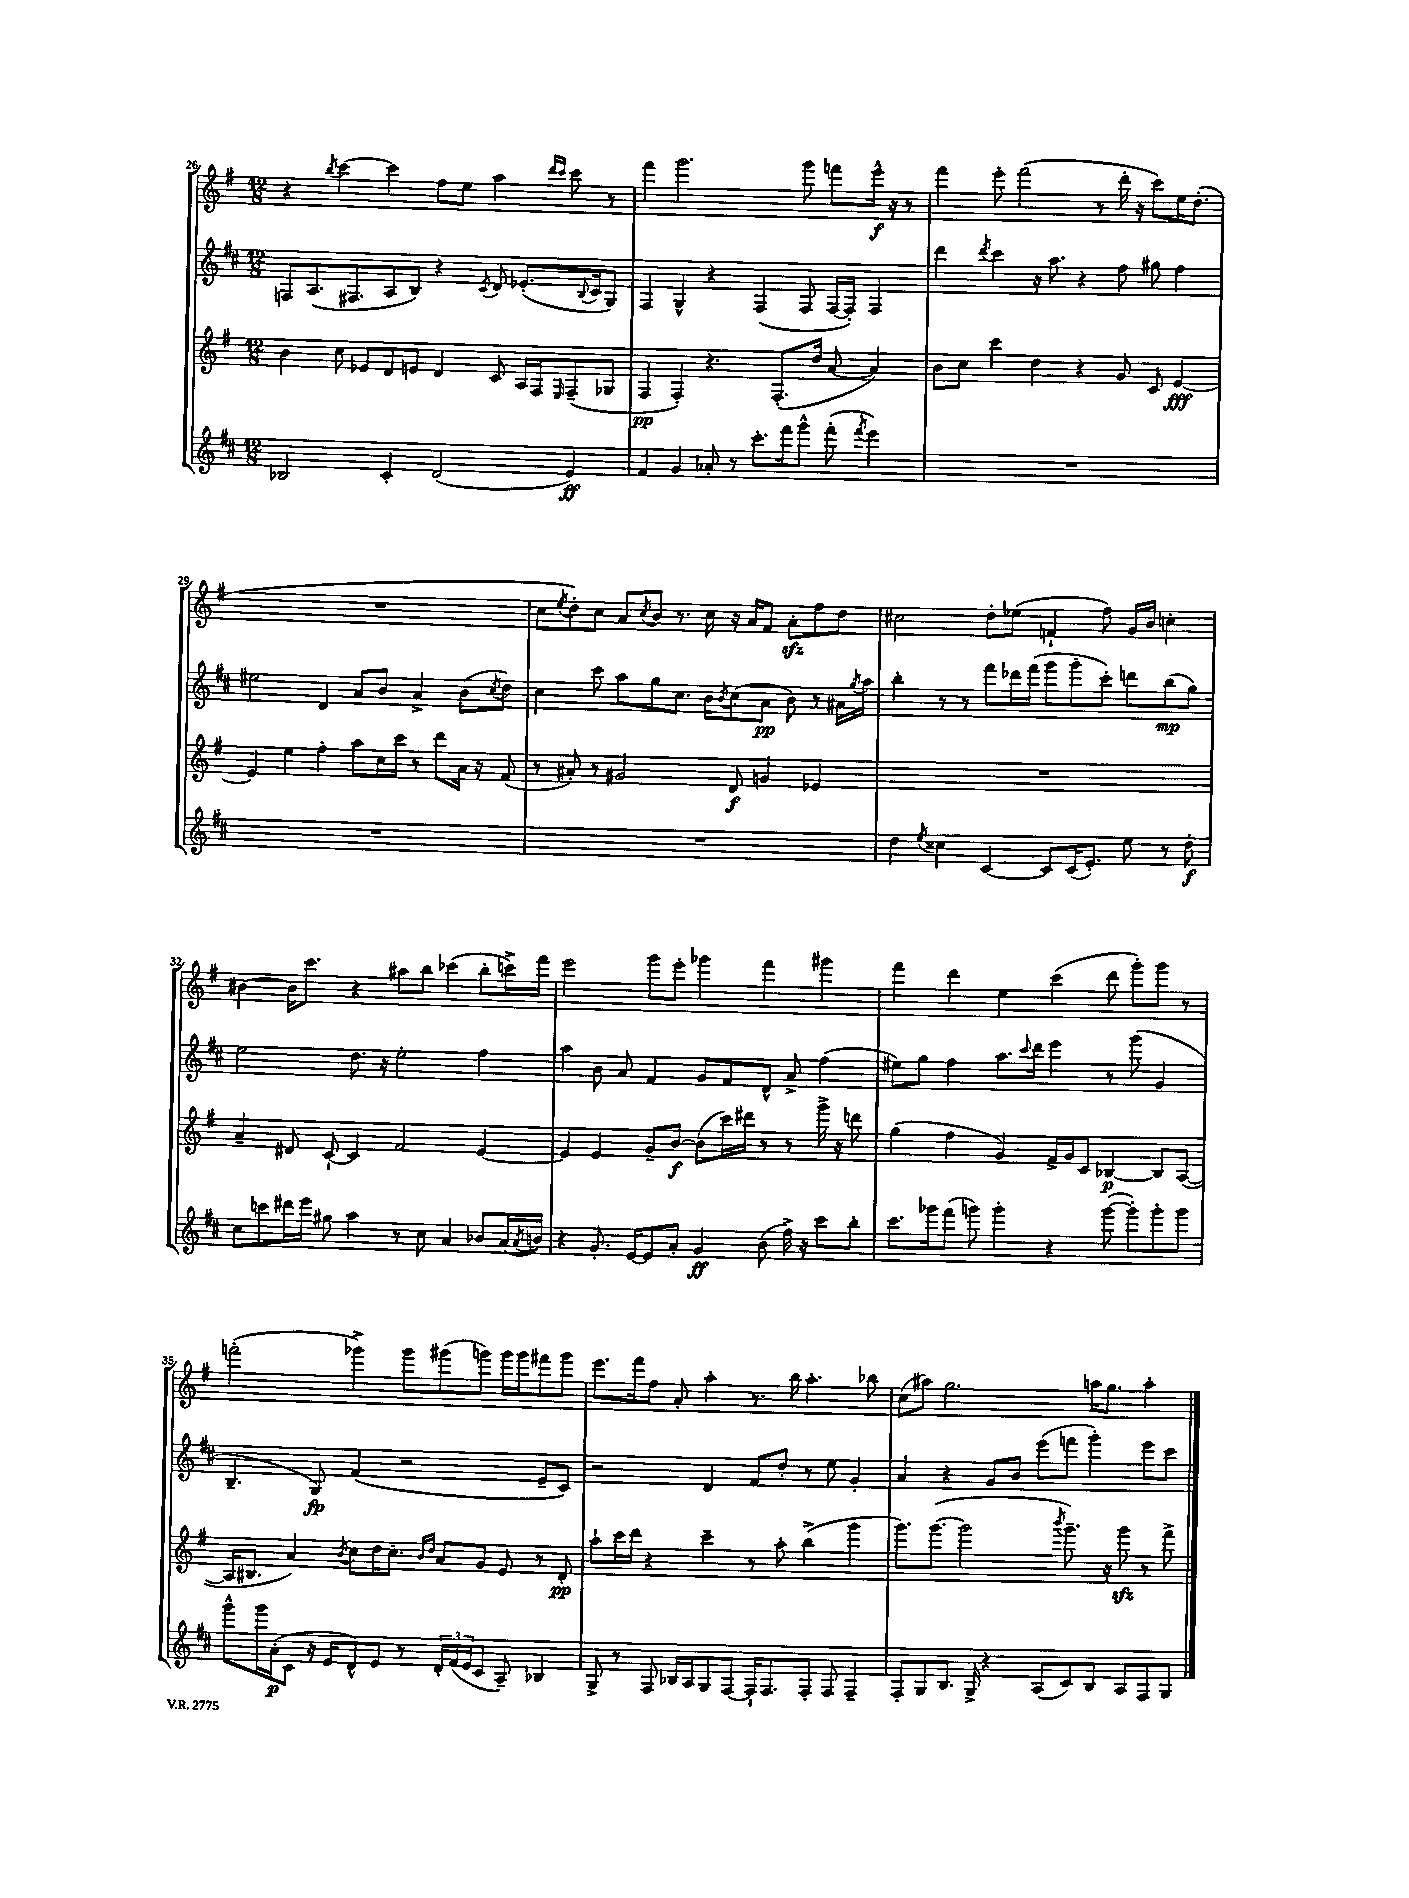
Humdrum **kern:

**kern	**kern	**kern	**kern
*staff4	*staff3	*staff2	*staff1
*clefG2	*clefG2	*clefG2	*clefG2
*k[f#c#]	*k[f#]	*k[f#c#]	*k[f#]
*M12/8	*M12/8	*M12/8	*M12/8
2B-/	4b\	8F/L	4r
.	.	(8.A/	.
.	.	.	8qbb/
.	8cc\	.	[4ccc\
.	.	8.F#/	.
.	8e-/L	.	.
4c#'/	8d/	8A/	4ccc\]
.	8e/J	8B/J)	.
(2d/	4d/	4r	8ff#\L
.	.	.	8ee\J
.	.	8qc#/	.
.	8c/	8d/	4aa\
.	16A/LL	(8.e-'/L	.
.	16F#/J	.	.
.	.	.	16qqddd/LL
.	16qqE/	.	16qqccc/JJ
4e/)	(8F#~/	.	8ccc\
.	.	8qqB/	.
.	.	16c#/k	.
.	8G-/J	8G/J)	8r
=	=	=	=
4f#/	4F#/	4F#/	4fff#\
4g/	4F#'/)	4G^^/	2.ggg\
8a-'/	4.r	4r	.
8r	.	.	.
8.ccc#'\L	.	(4F#/	.
.	(8.F#'/L	.	.
16fff#\k	.	.	.
8ggg^^\J	.	8F#/	8ggg\
.	16dd/Jk	.	.
(8fff#'\	[8a/	[16F#/LL	8fff\L
.	.	16F#'/]JJ)	.
8qfff#/	.	.	.
4eee\)	4a/])	4F#/	16eee^^\Jk
.	.	.	16r
.	.	.	8r
=	=	=	=
1.r	8b\L	4ddd\	4fff#\
.	8cc\J	.	.
.	.	8qddd/	.
.	4ccc\	4ccc#\	8eee'\
.	.	.	(2fff#\
.	4dd\	16r	.
.	.	8.aa\	.
.	4r	4r	.
.	.	.	8r
.	8g/	8ff#\	16ddd'\
.	.	.	16r
.	8c/	8gg#\	8ccc\L)
.	[4e/	4ff#\	16ee\K
.	.	.	(8.dd'\J
=	=	=	=
1.r	4e/]	2ee#\	1.r
.	4ee\	.	.
.	4ff#'\	4d/	.
.	8aa\L	8a/L	.
.	16cc\L	8b/J	.
.	16ccc\JJ	.	.
.	8r	4a^/	.
.	8ddd\L	.	.
.	16a\Jk	(8b\L	.
.	16r	.	.
.	.	8qcc#/	.
.	(8f#/	8dd\J)	.
=	=	=	=
1.r	8r	4cc#\	8cc\L
.	.	.	8qee/
.	8a#'/)	.	8dd'\)
.	8r	8ccc#\	8cc\J
.	2g#/	8aa\L	8a/L
.	.	.	8qcc/
.	.	8gg\	8b/J
.	.	8.cc#\J	8.r
.	.	16b\LK	16cc\
.	.	8qb/	.
.	8d/	(8cc#\	16r
.	.	.	16a/LK
.	4g/	8a\J	8f#/J
.	.	8b\)	8a'\L
.	4e-/	8r	8ff#\
.	.	16a#\LL	8dd\J
.	.	8qgg/	.
.	.	16aa\JJ	.
=	=	=	=
4dd\	1.r	4bb'\	2cc#\
8qee/	.	.	.
4cc##\	.	8r	.
.	.	8r	.
[4c#/	.	8fff#\L	8dd'\L
.	.	16ddd-\L	(8ee-\J
.	.	(16fff#\JJ	.
8c#/]L	.	8ggg\L	4f`/
(16c#/K	.	8ggg'\	.
8.e'/J)	.	.	.
.	.	8ccc#'\J)	8ff#\)
8ee\	.	8ddd\L	16g/LL
.	.	.	16b/JJ
8r	.	(8bb\	4cc'\
8dd'\	.	8gg\J)	.
=	=	=	=
8cc#\L	4a~/	2ee\	[4b#\
8ccc\	.	.	.
16ddd#\L	8d#/	.	16b#\]LK
16eee\JJ	.	.	8.ccc\J
8gg#\	[8c`/	.	.
4aa\	4c/]	8.dd\	4r
.	.	16r	.
8r	2f#/	2ee'\	8aa#\L
8cc#\	.	.	8bb\J
4a/	.	.	(4ccc-\
8b-/L	[4e/	4ff#\	8bb'\L
(16a/L	.	.	16ccc^\L)
8qa/	.	.	.
16b/JJ)	.	.	16fff#\JJ
=	=	=	=
4r	4e/]	4aa\	2eee\
8.g'/	4e/	8b\	.
.	.	8a/	.
[16e/LK	.	.	.
8e/]	8g~/L	4f#/	8ggg\L
8a'/J	[8b/J	.	8eee'\J
4g/	(8b\]L	8g/L	4ggg-\
.	16ccc\L)	8f#/	.
.	16ddd#\JJ	.	.
(8b\	8r	8d^^/J	4fff#\
16ff#^\)	8r	8a^/	.
16r	.	.	.
8ccc#\L	16ggg^\	(4ff#\	4ggg#\
.	16r	.	.
8bb'\J	8ddd\	.	.
=	=	=	=
8.ccc#\L	(4gg\	8ee#\L)	4fff#\
.	.	8gg\J	.
16ggg-\k	.	.	.
(8fff#\J	4ff#\	4ff#\	4ddd\
8ggg\)	.	.	.
4ggg'\	4g/)	8.aa\L	4ee\
.	.	8qqccc#/	.
.	.	16ddd\Jk	.
4r	16f#^/LL	4eee\	(4ccc\
.	16g/J	.	.
.	8c/J	.	.
([8ggg\	[4B-/	8r	8ddd\
8ggg'\]L)	.	(8ggg\	8ggg'\L)
8ggg'\	8B-/]L	4g/	8ggg\J
8ggg\J	([8A/J	.	8r
=	=	=	=
8ggg^^\L	16A/]LK	4.B~/	(2fff'\
.	8.B#/J	.	.
16ggg\L	.	.	.
(16a'\J	.	.	.
8c#\J	4a/)	.	.
16r	.	8G/)	.
16e/LK	.	.	.
.	8qb/	.	.
8d^^/)	8cc\L	(4f#/	4ggg-^\)
8e/J	16dd\K	.	.
.	8.cc'\J	.	.
8r	.	2r	8ggg-\L
.	16qqb/LL	.	.
.	16qqdd/JJ	.	.
24d'/LL	8a/L	.	(8ggg#\
(24f#/	.	.	.
24e/J	.	.	.
8c#/J	8g/J	.	8ggg\J)
8A~/)	8e/	.	16ggg\LL
.	.	.	16ggg\J
4B-/	8r	8e~/L	8fff#\
.	8d'/	8c#/J)	8ggg\J
=	=	=	=
8G^/	8aa`\L	2r	8.eee\L
8r	16ccc\L	.	.
.	16ddd\JJ	.	16fff#\k
8F#/	4r	.	8ff#\J
16B-/LL	.	.	8a'/
16A/J	.	.	.
8G/	4ccc~\	4d/	4aa'\
[8F#/J	.	.	.
16F#`/]LK	8r	8f#/L	8.r
8.F#/	.	.	.
.	8aa'\	8dd'/J	.
.	.	.	16bb\
8F#'/J	(4bb^\	8r	4.aa'\
8F#/	.	8ee\	.
4F#~/	4ggg\	4g'/	.
.	.	.	8bb-\
=	=	=	=
8F#'/L	8.ggg\L)	4a/	(8cc\L
8G/	.	.	8aa#\J)
.	([8.ggg\J	.	.
8.B/J	.	4r	2.gg\
.	2ggg\]	.	.
16G^/	.	.	.
4r	.	8g/L	.
.	.	8b/J	.
(8A/L	.	(8eee\L	.
.	8qbbb/	.	.
8c#/)	8.ggg~\)	8fff\J	.
8B/J	.	4ggg'\)	16aa\LK
.	16r	.	8.gg\J
8A/L	8ggg\	.	.
8F#/	8r	8eee\L	4aa'\
8G/J	8fff#^\	8ccc#\J	.
==	==	==	==
*-	*-	*-	*-
